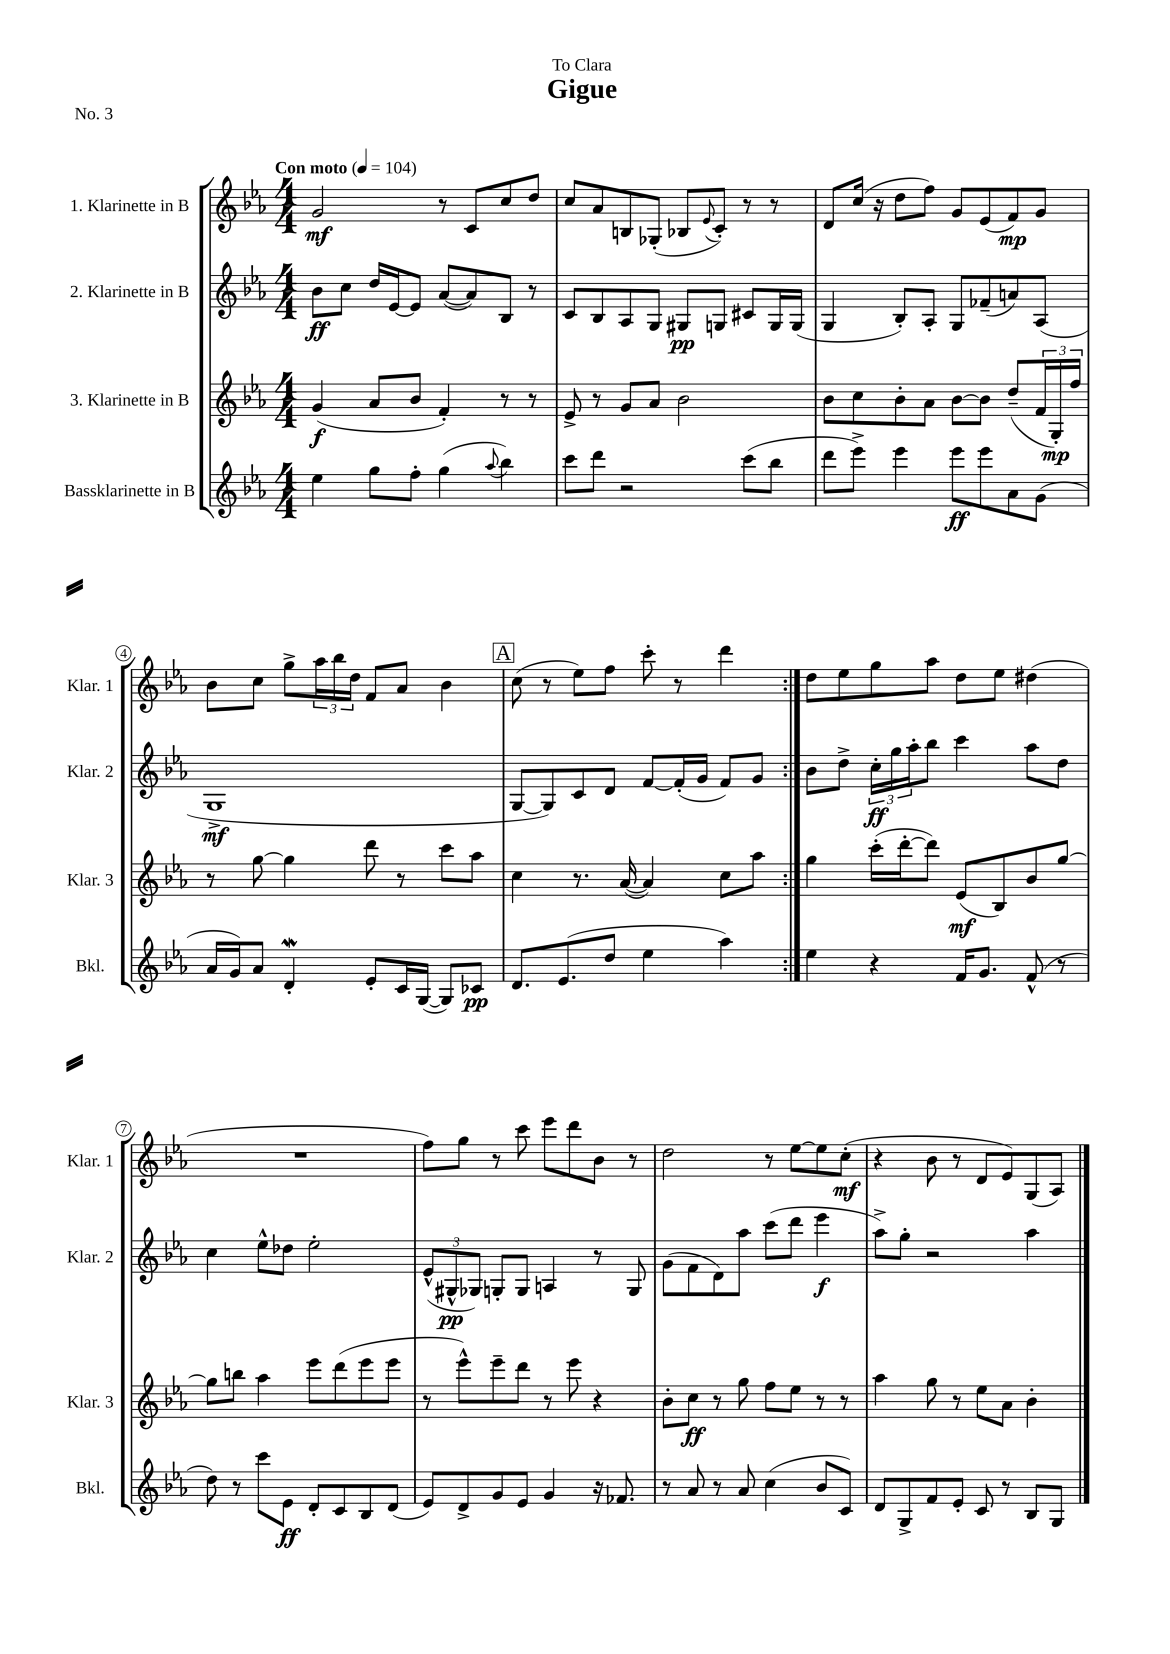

**kern	**dynam	**kern	**dynam	**kern	**dynam	**kern	**dynam
*part4	*part4	*part3	*part3	*part2	*part2	*part1	*part1
*staff4	*staff4	*staff3	*staff3	*staff2	*staff2	*staff1	*staff1
*I"Bassklarinette in B	*	*I"3. Klarinette in B	*	*I"2. Klarinette in B	*	*I"1. Klarinette in B	*
*I'Bkl.	*	*I'Klar. 3	*	*I'Klar. 2	*	*I'Klar. 1	*
*clefG2	*	*clefG2	*	*clefG2	*	*clefG2	*
*k[b-e-a-]	*	*k[b-e-a-]	*	*k[b-e-a-]	*	*k[b-e-a-]	*
*M4/4	*	*M4/4	*	*M4/4	*	*M4/4	*
*MM104	*	*MM104	*	*MM104	*	*MM104	*
=1	=1	=1	=1	=1	=1	=1	=1
!	!	!	!	!	!	!LO:TX:a:B:t=Con moto	!
4ee-\	.	(4g/	f	8b-\L	ff	2g/	mf
.	.	.	.	8cc\J	.	.	.
8gg\L	.	8a-/L	.	16dd/LL	.	.	.
.	.	.	.	[16e-/J	.	.	.
8ff'\J	.	8b-/J	.	8e-/J]	.	.	.
(4gg\	.	4f'/)	.	([8a-/L	.	8r	.
.	.	.	.	8a-/])	.	8c/L	.
8qqaa-/	.	.	.	.	.	.	.
4bb-\)	.	8r	.	8B-/J	.	8cc/	.
.	.	8r	.	8r	.	8dd/J	.
=2	=2	=2	=2	=2	=2	=2	=2
8ccc\L	.	8e-^/	.	8c/L	.	8cc/L	.
8ddd\J	.	8r	.	8B-/	.	8a-/	.
2r	.	8g/L	.	8A-/	.	8Bn/	.
.	.	8a-/J	.	8G/J	.	(8G-X'/J	.
.	.	2b-\	.	8G#X/L	pp	8B-X/L	.
.	.	.	.	.	.	8qqe-/	.
.	.	.	.	8Gn/J	.	8c'/J)	.
(8ccc\L	.	.	.	8c#X/L	.	8r	.
8bb-\J	.	.	.	16G/L	.	8r	.
.	.	.	.	(16G/JJ	.	.	.
=3	=3	=3	=3	=3	=3	=3	=3
8ddd\L	.	8b-\L	.	4G/	.	8d/L	.
8eee-^\J)	.	8cc\	.	.	.	(16cc/Jk	.
.	.	.	.	.	.	16r	.
4eee-\	.	8b-'\	.	8B-'/L)	.	8dd\L	.
.	.	8a-\J	.	8A-'/J	.	8ff\J)	.
8eee-\L	ff	[8b-\L	.	8G/L	.	8g/L	.
8eee-\	.	8b-\J]	.	(8f-X~/	.	(8e-/	.
8a-\	.	(8dd~/L	.	8an/)	.	8f/)	mp
(8g\J	.	24f/L	.	(8A-/J	.	8g/J	.
.	.	24G'/)	mp	.	.	.	.
.	.	24ff/JJ	.	.	.	.	.
!!LO:LB:g=z
=4	=4	=4	=4	=4	=4	=4	=4
16a-/LL	.	8r	.	1G^	mf	8b-\L	.
16g/J)	.	.	.	.	.	.	.
8a-/J	.	[8gg\	.	.	.	8cc\J	.
4dW'/	.	4gg\]	.	.	.	8gg^\L	.
.	.	.	.	.	.	24aa-\L	.
.	.	.	.	.	.	24bb-\	.
.	.	.	.	.	.	24dd\JJ	.
8e-'/L	.	8ddd\	.	.	.	8f/L	.
16c/L	.	8r	.	.	.	8a-/J	.
([16G/JJ	.	.	.	.	.	.	.
8G/L])	.	8ccc\L	.	.	.	4b-\	.
8c-X/J	pp	8aa-\J	.	.	.	.	.
!!LO:REH:place=s1:t=A
=5	=5	=5	=5	=5	=5	=5	=5
8.d/L	.	4cc\	.	[8G/L	.	(8cc\	.
.	.	.	.	8G/])	.	8r	.
(8.e-/	.	.	.	.	.	.	.
.	.	8.r	.	8c/	.	8ee-\L)	.
8dd/J	.	.	.	8d/J	.	8ff\J	.
.	.	([16a-/	.	.	.	.	.
4ee-\	.	4a-/])	.	[8f/L	.	8ccc'\	.
.	.	.	.	(16f'/L]	.	8r	.
.	.	.	.	16g/JJ	.	.	.
4aa-\)	.	8cc\L	.	8f/L)	.	4ddd\	.
.	.	8aa-\J	.	8g/J	.	.	.
=6:|!	=6:|!	=6:|!	=6:|!	=6:|!	=6:|!	=6:|!	=6:|!
4ee-\	.	4gg\	.	8b-\L	.	8dd\L	.
.	.	.	.	8dd^\J	.	8ee-\	.
4r	.	(16ccc'\LL	.	24cc'\LL	ff	8gg\	.
.	.	.	.	24gg\	.	.	.
.	.	[16ddd'\J	.	.	.	.	.
.	.	.	.	24aa-'\J	.	.	.
.	.	8ddd\J])	.	8bb-\J	.	8aa-\J	.
16f/KL	.	(8e-/L	mf	4ccc\	.	8dd\L	.
8.g/J	.	.	.	.	.	.	.
.	.	8B-/)	.	.	.	8ee-\J	.
(8f^^/	.	8b-/	.	8aa-\L	.	(4dd#X\	.
8r	.	[8gg/J	.	8dd\J	.	.	.
!!LO:LB:g=z
=7	=7	=7	=7	=7	=7	=7	=7
8dd\)	.	8gg\L]	.	4cc\	.	1r	.
8r	.	8bbn\J	.	.	.	.	.
8ccc\L	.	4aa-\	.	8ee-^^\L	.	.	.
8e-\J	ff	.	.	8dd-X\J	.	.	.
8d'/L	.	8eee-\L	.	2ee-'\	.	.	.
8c/	.	(8ddd\	.	.	.	.	.
8B-/	.	8eee-\	.	.	.	.	.
(8d/J	.	8eee-\J	.	.	.	.	.
=8	=8	=8	=8	=8	=8	=8	=8
8e-/L)	.	8r	.	(12e-^^/L	.	8ff\L)	.
.	.	.	.	12G#X^^/	pp	.	.
8d^/	.	8eee-^^\L)	.	.	.	8gg\J	.
.	.	.	.	12G-X/J)	.	.	.
8g/	.	8eee-~\	.	8Gn'/L	.	8r	.
8e-/J	.	8ddd\J	.	8G/J	.	8ccc\	.
4g/	.	8r	.	4An/	.	8eee-\L	.
.	.	8eee-\	.	.	.	8ddd\	.
16r	.	4r	.	8r	.	8b-\J	.
8.f-X/	.	.	.	.	.	.	.
.	.	.	.	8G/	.	8r	.
=9	=9	=9	=9	=9	=9	=9	=9
8r	.	8b-'\L	.	(8g\L	.	2dd\	.
8a-/	.	8cc\J	ff	8f\	.	.	.
8r	.	8r	.	8d\)	.	.	.
8a-/	.	8gg\	.	8aa-\J	.	.	.
(4cc\	.	8ff\L	.	(8ccc\L	.	8r	.
.	.	8ee-\J	.	8ddd\J	.	[8ee-\L	.
8b-/L	.	8r	.	4eee-\	f	8ee-\]	.
8c/J)	.	8r	.	.	.	(8cc'\J	mf
=10	=10	=10	=10	=10	=10	=10	=10
8d/L	.	4aa-\	.	8aa-^\L)	.	4r	.
8G^/	.	.	.	8gg'\J	.	.	.
8f/	.	8gg\	.	2r	.	8b-\	.
8e-'/J	.	8r	.	.	.	8r	.
8c/	.	8ee-\L	.	.	.	8d/L	.
8r	.	8a-\J	.	.	.	8e-/)	.
8B-/L	.	4b-'\	.	4aa-\	.	(8G/	.
8G/J	.	.	.	.	.	8A-/J)	.
==	==	==	==	==	==	==	==
*-	*-	*-	*-	*-	*-	*-	*-
